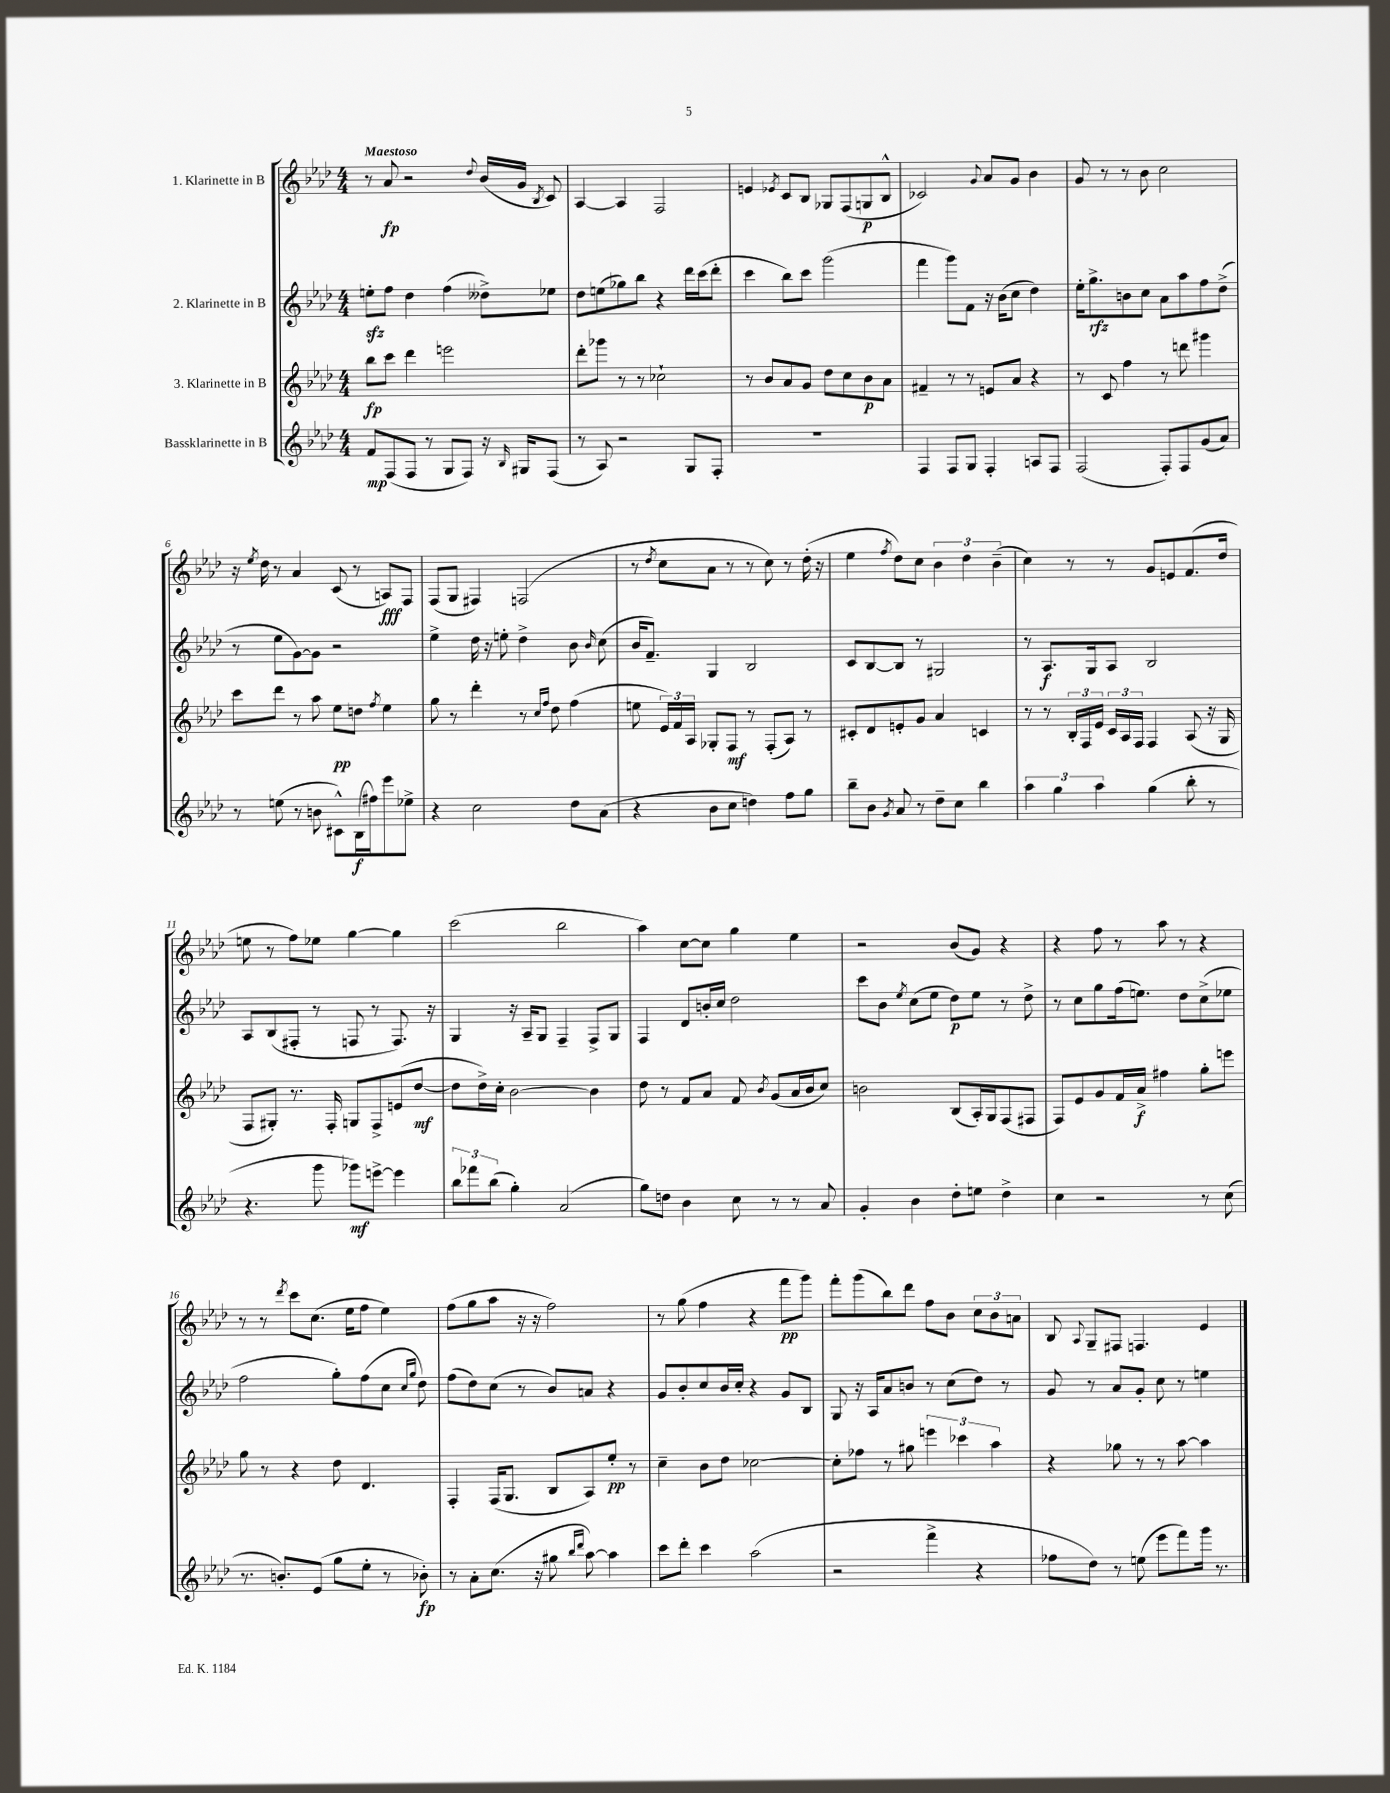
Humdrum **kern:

**kern	**dynam	**kern	**dynam	**kern	**dynam	**kern	**dynam
*part4	*part4	*part3	*part3	*part2	*part2	*part1	*part1
*staff4	*staff4	*staff3	*staff3	*staff2	*staff2	*staff1	*staff1
*I"Bassklarinette in B	*	*I"3. Klarinette in B	*	*I"2. Klarinette in B	*	*I"1. Klarinette in B	*
*clefG2	*	*clefG2	*	*clefG2	*	*clefG2	*
*k[b-e-a-d-]	*	*k[b-e-a-d-]	*	*k[b-e-a-d-]	*	*k[b-e-a-d-]	*
*M4/4	*	*M4/4	*	*M4/4	*	*M4/4	*
=1	=1	=1	=1	=1	=1	=1	=1
!	!	!	!	!	!	!LO:TX:a:B:t=Maestoso	!
8f/L	mp	8bb-\L	fp	8eenzz'\L	.	8r	.
(8F/	.	8ccc\J	.	8ff\J	.	8a-/	fp
8F/J	.	4ddd-\	.	4dd-\	.	2r	.
8r	.	.	.	.	.	.	.
8G/L	.	2eeen\	.	(4ff\	.	.	.
8F/J)	.	.	.	.	.	.	.
.	.	.	.	.	.	8qqdd-/	.
16r	.	.	.	8dd--X^\L)	.	(16b-/LL	.
16qqB-/	.	.	.	.	.	.	.
16G#X/KL	.	.	.	.	.	16g/JJ	.
.	.	.	.	.	.	8qB-/	.
(8F/J	.	.	.	8ee-X\J	.	8c/)	.
=2	=2	=2	=2	=2	=2	=2	=2
8r	.	8ddd-'\L	.	8dd-\L	.	[4A-/	.
8A-/)	.	8ggg-X\J	.	(8een\	.	.	.
2r	.	8r	.	8gg-X\)	.	4A-/]	.
.	.	8r	.	8bb-\J	.	.	.
.	.	2cc-X`\	.	4r	.	2F/	.
8G/L	.	.	.	16ddd-\LL	.	.	.
.	.	.	.	(16ccc\J	.	.	.
8F'/J	.	.	.	8ddd-'\J	.	.	.
=3	=3	=3	=3	=3	=3	=3	=3
1r	.	8r	.	4ccc\	.	4en/	.
.	.	8b-/L	.	.	.	.	.
.	.	.	.	.	.	8qe-X/	.
.	.	8a-/	.	8bb-\L)	.	8c/L	.
.	.	8g/J	.	8ccc\J	.	8B-/J	.
.	.	8dd-\L	.	(2ggg\	.	8G-X/L	.
.	.	8cc\	.	.	.	(8F/	.
.	.	8b-\	p	.	.	8Gn/	p
.	.	8a-\J	.	.	.	8B-^^/J	.
=4	=4	=4	=4	=4	=4	=4	=4
4F/	.	4f#X~/	.	4fff\	.	2c-X/)	.
8F/L	.	8r	.	8ggg\L)	.	.	.
8G/J	.	8r	.	8f\J	.	.	.
.	.	.	.	.	.	8qqg/	.
4F'/	.	8en/L	.	16r	.	8a-/L	.
.	.	.	.	(16b-\KL	.	.	.
.	.	8a-/J	.	8cc\J	.	8g/J	.
8An/L	.	4r	.	4dd-\)	.	4b-\	.
8F/J	.	.	.	.	.	.	.
=5	=5	=5	=5	=5	=5	=5	=5
(2F/	.	8r	.	16ee-'\KL	.	8g/	.
.	.	.	.	8.gg^\	rfz	.	.
.	.	8c/	.	.	.	8r	.
.	.	4ff\	.	8bn\	.	8r	.
.	.	.	.	8cc\J	.	8b-\	.
8F'/L)	.	8r	.	8a-\L	.	2cc\	.
8F/	.	8dddn\	.	8aa-\	.	.	.
(8g/	.	4ggg#X\	.	8ff\	.	.	.
8a-/J)	.	.	.	(8dd-^\J	.	.	.
!!LO:LB:g=z
=6	=6	=6	=6	=6	=6	=6	=6
8r	.	8ccc\L	.	8r	.	16r	.
.	.	.	.	.	.	8qee-/	.
.	.	.	.	.	.	16dd-\	.
(8een\	.	8ddd-\J	.	8ee-\L	.	8r	.
8r	.	8r	.	[8g\)	.	4a-/	.
8bn\	.	8aa-\	.	8g\J]	.	.	.
8c#X^^\L)	.	8ee-\L	pp	2r	.	(8c/	.
(16B-\L	f	8ddn\J	.	.	.	8r	.
16ff#X\J)	.	.	.	.	.	.	.
.	.	8qff/	.	.	.	.	.
8eee-\	.	4ee-\	.	.	.	8An/L)	fff
8ee-X^\J	.	.	.	.	.	8F/J	.
=7	=7	=7	=7	=7	=7	=7	=7
4r	.	8gg\	.	4ee-^\	.	(8F/L	.
.	.	8r	.	.	.	8G/J	.
2cc\	.	4ddd-'\	.	16dd-\	.	4F#X/)	.
.	.	.	.	16r	.	.	.
.	.	.	.	8een'\	.	.	.
.	.	8r	.	4dd-^\	.	(2Fn/	.
.	.	16qqcc/LL	.	.	.	.	.
.	.	16qqff/JJ	.	.	.	.	.
.	.	8dd-\	.	.	.	.	.
8dd-\L	.	(4ff\	.	8b-\	.	.	.
.	.	.	.	16qqb-/	.	.	.
(8a-\J	.	.	.	(8cc\	.	.	.
=8	=8	=8	=8	=8	=8	=8	=8
4r	.	8een\	.	16b-/KL	.	8r	.
.	.	.	.	8.f~/J)	.	.	.
.	.	.	.	.	.	8qdd-/	.
.	.	24e-/LL)	.	.	.	8cc\L	.
.	.	24f/	.	.	.	.	.
.	.	24A-/JJ	.	.	.	.	.
8b-\L	.	8G-X'/L	.	4G/	.	8a-\J	.
8cc\J	.	8F/J	mf	.	.	8r	.
4ddn\)	.	8r	.	2B-/	.	8r	.
.	.	(8F'/L	.	.	.	8cc\)	.
8ff\L	.	8A-/J)	.	.	.	8r	.
8gg\J	.	8r	.	.	.	(16dd-'\	.
.	.	.	.	.	.	16r	.
=9	=9	=9	=9	=9	=9	=9	=9
8bb-~\L	.	8c#X'/L	.	8c/L	.	4ee-\	.
8b-\J	.	8d-/	.	[8B-/	.	.	.
8qg/	.	.	.	.	.	8qff/	.
8a-/	.	8en'/	.	8B-/J]	.	8dd-\L)	.
8r	.	8g/J	.	8r	.	8cc\J	.
8dd-~\L	.	4a-/	.	2G#X/	.	6b-\	.
8cc\J	.	.	.	.	.	.	.
.	.	.	.	.	.	6dd-\	.
4bb-\	.	4cn/	.	.	.	.	.
.	.	.	.	.	.	(6b-~\	.
=10	=10	=10	=10	=10	=10	=10	=10
6aa-\	.	8r	.	8r	.	4cc\)	.
.	.	8r	.	8.A-/L	f	.	.
6gg\	.	.	.	.	.	.	.
.	.	24B-'/LL	.	.	.	8r	.
.	.	24F/	.	.	.	.	.
.	.	.	.	16G/k	.	.	.
6aa-\	.	24e-/JJ	.	.	.	.	.
.	.	24c/LL	.	8A-/J	.	8r	.
.	.	24A-/	.	.	.	.	.
.	.	24F/JJ	.	.	.	.	.
(4gg\	.	4F/	.	2B-/	.	8g/L	.
.	.	.	.	.	.	8en/	.
8bb-'\	.	(8A-/	.	.	.	(8.f/	.
8r	.	16r	.	.	.	.	.
.	.	16G/	.	.	.	16dd-/Jk	.
!!LO:LB:g=z
=11	=11	=11	=11	=11	=11	=11	=11
4.r	.	8F/L	.	8A-/L	.	8een\	.
.	.	8G#X'/J)	.	(8B-/	.	8r	.
.	.	8.r	.	8F#X'/J	.	8ff\L)	.
8ggg\	.	.	.	8r	.	8ee-X\J	.
.	.	16F'/	.	.	.	.	.
8ggg-X\L)	mf	8Gn/L	.	8Fn/	.	[4gg\	.
[8eeen^\J	.	8F^/	.	8r	.	.	.
4eee\]	.	(8en/	.	8.F/)	.	4gg\]	.
.	.	[8dd-/J	mf	.	.	.	.
.	.	.	.	16r	.	.	.
=12	=12	=12	=12	=12	=12	=12	=12
12bb-\L	.	8dd-\L]	.	4G/	.	(2ccc\	.
12fff-X\	.	.	.	.	.	.	.
.	.	16dd-^\L)	.	.	.	.	.
(12bb-\J	.	.	.	.	.	.	.
.	.	16cc'\JJ	.	.	.	.	.
4gg'\)	.	[2b-\	.	16r	.	.	.
.	.	.	.	16A-~/KL	.	.	.
.	.	.	.	8G/J	.	.	.
(2a-/	.	.	.	4F~/	.	2bb-\	.
.	.	4b-\]	.	8F^/L	.	.	.
.	.	.	.	8G/J	.	.	.
=13	=13	=13	=13	=13	=13	=13	=13
8gg\L)	.	8dd-\	.	4F/	.	4aa-\)	.
8ddn\J	.	8r	.	.	.	.	.
4b-\	.	8f/L	.	8d-/L	.	[8cc\L	.
.	.	8a-/J	.	16bn'/L	.	8cc\J]	.
.	.	.	.	16cc/JJ	.	.	.
8cc\	.	8f/	.	2dd-\	.	4gg\	.
.	.	8qb-/	.	.	.	.	.
8r	.	(8g/L	.	.	.	.	.
8r	.	16a-/L	.	.	.	4ee-\	.
.	.	16b-/J	.	.	.	.	.
8a-/	.	8cc/J)	.	.	.	.	.
=14	=14	=14	=14	=14	=14	=14	=14
4g'/	.	2bn\	.	8ccc\L	.	2r	.
.	.	.	.	8b-\J	.	.	.
.	.	.	.	8qee-/	.	.	.
4b-\	.	.	.	(8cc\L	.	.	.
.	.	.	.	8ee-\J	.	.	.
8dd-'\L	.	(8B-/L	.	8dd-\L)	p	(8b-/L	.
8een\J	.	16A-'/L)	.	8ee-\J	.	8g/J)	.
.	.	16G/J	.	.	.	.	.
4dd-^\	.	(8F/	.	8r	.	4r	.
.	.	8F#X/J	.	8dd-^\	.	.	.
=15	=15	=15	=15	=15	=15	=15	=15
4cc\	.	8F/L)	.	8r	.	4r	.
.	.	8e-/	.	8cc\L	.	.	.
2r	.	8g/	.	8gg\	.	8ff\	.
.	.	16f/L	.	(16ff\k	.	8r	.
.	.	16a-^/JJ	f	8.een\J)	.	.	.
.	.	4ff#X\	.	.	.	8aa-\	.
.	.	.	.	8dd-\L	.	8r	.
8r	.	8gg'\L	.	(8cc^\	.	4r	.
(8cc\	.	8eeen\J	.	8ee-X\J	.	.	.
!!LO:LB:g=z
=16	=16	=16	=16	=16	=16	=16	=16
8.r	.	8gg\	.	2ff\	.	8r	.
.	.	8r	.	.	.	8r	.
8.bn'/L)	.	.	.	.	.	.	.
.	.	.	.	.	.	8qddd-/	.
.	.	4r	.	.	.	8ccc\L	.
(8e-/J	.	.	.	.	.	(8.cc\J	.
8gg\L	.	8dd-\	.	8gg'\L)	.	.	.
.	.	.	.	.	.	16ee-\KL	.
8ee-'\J	.	4.d-/	.	(8ff\	.	8ff\J	.
8r	.	.	.	8cc\J	.	4ee-\)	.
.	.	.	.	16qqcc/LL	.	.	.
.	.	.	.	16qqgg/JJ	.	.	.
8b-X'\)	fp	.	.	8dd-\)	.	.	.
=17	=17	=17	=17	=17	=17	=17	=17
8r	.	4F'/	.	(8ff\L	.	(8ff\L	.
8a-'\L	.	.	.	8dd-\)	.	8gg\	.
(8.cc\J	.	(16F/KL	.	(8cc\J	.	8aa-\J	.
.	.	8.G/J	.	.	.	.	.
.	.	.	.	8r	.	16r	.
16r	.	.	.	.	.	16r	.
8gg#X\	.	8B-/L	.	8b-/L)	.	2ff\)	.
16qqbb-/LL	.	.	.	.	.	.	.
16qqddd-/JJ	.	.	.	.	.	.	.
[8aa-\)	.	8A-/)	.	8an/J	.	.	.
4aa-\]	.	8ee-'/J	pp	4r	.	.	.
.	.	8r	.	.	.	.	.
=18	=18	=18	=18	=18	=18	=18	=18
8ccc\L	.	4cc~\	.	8g/L	.	8r	.
8ddd-'\J	.	.	.	8b-'/	.	(8gg\	.
4ccc\	.	8b-\L	.	8cc/	.	4ff\	.
.	.	8dd-\J	.	16b-/L	.	.	.
.	.	.	.	16cc'/JJ	.	.	.
(2aa-\	.	[2cc-X\	.	4r	.	4r	.
.	.	.	.	8g/L	.	8fff\L	pp
.	.	.	.	8B-/J	.	8ggg\J)	.
=19	=19	=19	=19	=19	=19	=19	=19
2r	.	8cc-'\L]	.	8G/	.	8fff'\L	.
.	.	8ff-X\J	.	16r	.	(8ggg\	.
.	.	.	.	16A-/KL	.	.	.
.	.	8r	.	8a-/	.	8bb-\)	.
.	.	8gg#X\	.	8bn/J	.	8ddd-\J	.
4fff^\	.	6eeen\	.	8r	.	8ff\L	.
.	.	.	.	(8cc\L	.	8b-\J	.
.	.	6ccc-X\	.	.	.	.	.
4r	.	.	.	8dd-\J)	.	12cc\L	.
.	.	6aa-\	.	.	.	12b-\	.
.	.	.	.	8r	.	.	.
.	.	.	.	.	.	12an\J	.
=20	=20	=20	=20	=20	=20	=20	=20
8ff-X\L	.	4r	.	8g/	.	8B-/	.
.	.	.	.	.	.	8qqA-/	.
8dd-\J)	.	.	.	8r	.	8G~/L	.
8r	.	8gg-X\	.	8a-/L	.	8F#X/J	.
(8een\	.	8r	.	8g'/J	.	4.Fn/	.
8eee-\L	.	8r	.	8cc\	.	.	.
8fff\)	.	[8aa-\	.	8r	.	.	.
16ggg\Jk	.	4aa-\]	.	4een\	.	4e-/	.
8.r	.	.	.	.	.	.	.
==	==	==	==	==	==	==	==
*-	*-	*-	*-	*-	*-	*-	*-
